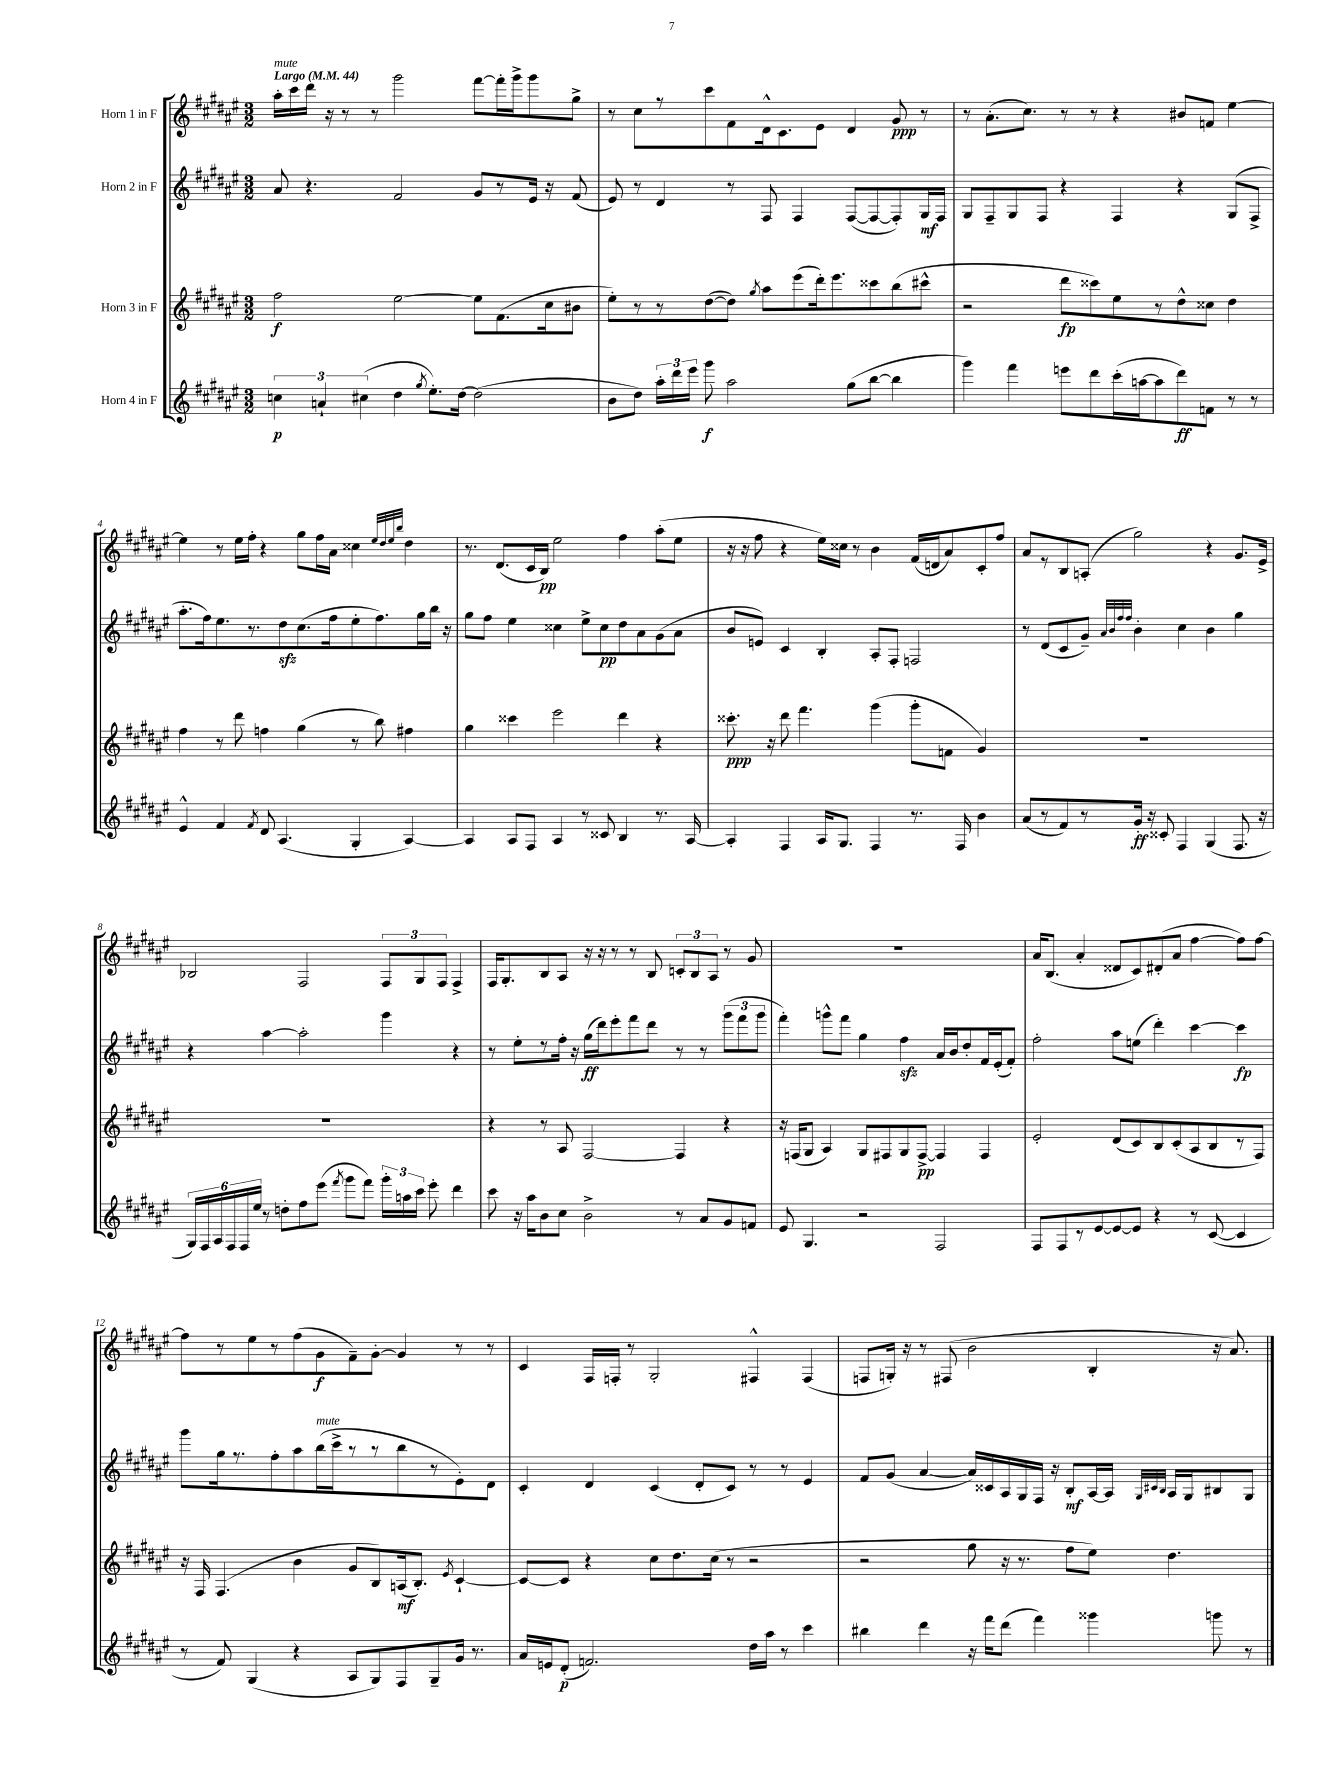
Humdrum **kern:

**kern	**kern	**kern	**kern
*staff4	*staff3	*staff2	*staff1
*clefG2	*clefG2	*clefG2	*clefG2
*k[f#c#g#d#a#e#]	*k[f#c#g#d#a#e#]	*k[f#c#g#d#a#e#]	*k[f#c#g#d#a#e#]
*M3/2	*M3/2	*M3/2	*M3/2
*MM44	*MM44	*MM44	*MM44
6cc	2ff#	8a#	16aa#'
.	.	.	16ccc#
.	.	4.r	16ddd#
6a`	.	.	.
.	.	.	16r
.	.	.	8r
(6cc#	.	.	.
.	.	.	8r
4dd#	[2ee#	2f#	2ggg#
8qgg#	.	.	.
8.ee#')	.	.	.
[16dd#	.	.	.
(2dd#]	8ee#]	8g#	[8fff#
.	(8.f#	8r	16fff#']
.	.	.	16ggg#^
.	.	16e#	8ggg#
.	16cc#	16r	.
.	8b#	(8f#	8gg#^
=	=	=	=
8b	8ee#')	8e#)	8r
8dd#)	8r	8r	8cc#
24aa#'	8r	4d#	8r
24ddd#	.	.	.
24eee#	.	.	.
8ggg#	([8dd#	.	8ccc#
2aa#	8dd#])	8r	8f#
.	8qgg#	.	.
.	8aa#	8F#	16d#^^
.	.	.	8.c#
.	(8eee#	4F#	.
.	16ddd#')	.	8e#
.	8.eee#	.	.
(8gg#	.	([8F#	4d#
[8bb	8ccc##	8F#_	.
4bb]	(8bb	8F#'])	8g#
.	8ccc#^^	16G#	8r
.	.	16F#	.
=	=	=	=
4ggg#)	2r	8G#	8r
.	.	8F#~	(8.a#'
4fff#	.	8G#	.
.	.	.	8.cc#)
.	.	8F#	.
8eee	8ddd#	4r	8r
8ddd#	8ccc##)	.	8r
(16ccc#'	8ee#	4F#	4r
[16aa	.	.	.
8aa]	8r	.	.
8ddd#)	8dd#^^	4r	8b#
8f	8cc##	.	8f
8r	4dd#	(8G#	[4ee#
8r	.	8F#^	.
=	=	=	=
4e#^^	4ff#	8.aa#'	4ee#]
.	.	16ff#)	.
4f#	8r	8.ee#	8r
.	8ddd#	.	16ee#
.	.	8.r	16ff#'
8qf#	.	.	.
8d#	4ff	.	4r
(4.A#	.	8dd#	.
.	(4gg#	(8.cc#	8gg#
.	.	.	16ff#
.	.	16ff#	16a#
4G#'	8r	8ee#'	4cc##
.	8bb)	8.ff#)	.
.	.	.	32qqee#
.	.	.	32qqdd#
.	.	.	32qqee#
.	.	.	32qqbb
[4A#)	4ff#	.	4dd#
.	.	16gg#	.
.	.	16bb	.
.	.	16r	.
=	=	=	=
4A#]	4gg#	8gg#	8.r
.	.	8ff#	.
.	.	.	(8.d#
8A#	4ccc##	4ee#	.
8F#	.	.	16c#
.	.	.	16B)
4A#	2eee#	4cc##	2ee#
8r	.	8ee#^	.
8c##	.	8cc##	.
4B	4ddd#	8dd#	4ff#
.	.	8a#	.
8.r	4r	(8g#	(8aa#'
.	.	8a#	8ee#
[16A#	.	.	.
=	=	=	=
4A#']	8.ccc##'	8b	16r
.	.	.	16r
.	.	8e)	8ff#
.	16r	.	.
4F#	8ddd#	4c#	4r
.	4.fff#	.	.
16A#	.	4B'	16ee#)
8.G#	.	.	16cc##
.	.	.	8r
4F#	(4ggg#	8A#'	4b
.	.	8F#'	.
8.r	8ggg#'	2F	(16f#
.	.	.	16d
.	8f	.	8a#)
16F#	.	.	.
4b	4g#)	.	8c#'
.	.	.	8ff#
=	=	=	=
(8a#	1.r	8r	8a#
8r	.	(8d#	8r
8f#)	.	8c#	8B
8r	.	8g#~)	(8A'
.	.	32qqa#	.
.	.	32qqb	.
.	.	32qqff#	.
.	.	32qqff#	.
16g#'	.	4b'	2gg#)
16r	.	.	.
8c##'	.	.	.
4F#	.	4cc#	.
(4G#	.	4b	4r
8.F#	.	4gg#	8.g#
16r	.	.	16e#^
=	=	=	=
24G#)	1.r	4r	2B-
24F#	.	.	.
24A#	.	.	.
24F#	.	.	.
24F#	.	.	.
24ee#	.	.	.
8r	.	[4aa#	.
8dd'	.	.	.
8ff#	.	2aa#']	2F#
(8eee#	.	.	.
8qfff#	.	.	.
8ggg#	.	.	.
8fff#)	.	.	.
24ggg#'	.	4ggg#	12F#
24aa	.	.	.
24ccc#	.	.	12G#
8eee#'	.	.	.
.	.	.	12F#
4ddd#	.	4r	4F#^
=	=	=	=
8ccc#	4r	8r	16F#
.	.	.	8.G#'
16r	.	8ee#'	.
16aa#	.	.	.
8b	8r	8r	8B
8cc#	8A#	16ff#'	8A#
.	.	16r	.
2b^	[2F#	(16gg#	16r
.	.	16ddd#)	16r
.	.	8eee#'	8r
.	.	8fff#	8r
.	.	8ddd#	8B
8r	4F#]	8r	12c'
.	.	.	12B
8a#	.	8r	.
.	.	.	12A#
8g#	4r	(12ggg#	8r
.	.	12fff#	.
8f	.	.	8g#
.	.	12ggg#	.
=	=	=	=
8e#	16r	4fff#')	1.r
.	(16F	.	.
4.G#	8G#	.	.
.	4A#)	8ggg^^	.
.	.	8fff#	.
2r	8G#	4gg#	.
.	8F#	.	.
.	8G#	4ff#	.
.	[8F#^	.	.
2F#	4F#]	16a#	.
.	.	16b	.
.	.	8dd#'	.
.	4F#	16f#	.
.	.	(16e#'	.
.	.	8f#')	.
=	=	=	=
8F#	2e#'	2ff#'	16a#
.	.	.	(8.B
8F#	.	.	.
8r	.	.	4a#'
[8e#	.	.	.
8e#_	(8d#	8aa#	8d##
8e#]	8c#)	(8ee	8c#)
4r	8B	4ddd#')	(8d#'
.	(8c#'	.	8a#
8r	8A#	[4ccc#	[4ff#
([8c#	8B	.	.
4c#]	8r	4ccc#]	8ff#])
.	8F#)	.	[8ff#
=	=	=	=
8r	16r	8ggg#	8ff#]
.	16F#	.	.
8f#)	(4.F#	16gg#	8r
.	.	8.r	.
(4G#	.	.	8ee#
.	.	8ff#'	8r
4r	4b	8aa#	(8ff#
.	.	(16bb	8g#
.	.	16ccc#^	.
8A#	8g#	8r	8f#~)
8G#)	8B)	8r	[8g#'
8F#	(16A	8bb	4g#]
.	8.B')	.	.
8G#~	.	8r	.
.	8qe#	.	.
16g#	[4c#`	8e#')	8r
8.r	.	.	.
.	.	8d#	8r
=	=	=	=
16a#	8c#_	4c#'	4c#
16e	.	.	.
(8d#'	8c#]	.	.
2.f)	4r	4d#	16F#
.	.	.	16F'
.	.	.	8r
.	8cc#	(4c#	2G#'
.	8.dd#	.	.
.	.	8d#'	.
.	(16cc#	.	.
.	8r	8c#)	.
16dd#	2r	8r	4F#^^
16aa#	.	.	.
8r	.	8r	.
4ccc#	.	4e#	(4F#
=	=	=	=
4bb#	2r	8f#	8F
.	.	(8g#	16G')
.	.	.	16r
4ddd#	.	[4a#	8r
.	.	.	(8F#
16r	8gg#	16a#])	2b
16fff#	.	16c##	.
(8ddd#	16r	16A#	.
.	8.r	16G#	.
4fff#)	.	16F#	.
.	.	16r	.
.	8ff#	8B'	.
4ggg##	8ee#)	[16A#	4B'
.	.	16A#]	.
.	.	32qqG#	.
.	.	32qqc#	.
.	.	32qqB	.
.	4.dd#	16A#	.
.	.	16G#	.
8ggg	.	8B#	16r
.	.	.	8.a#)
8r	.	8G#	.
==	==	==	==
*-	*-	*-	*-
